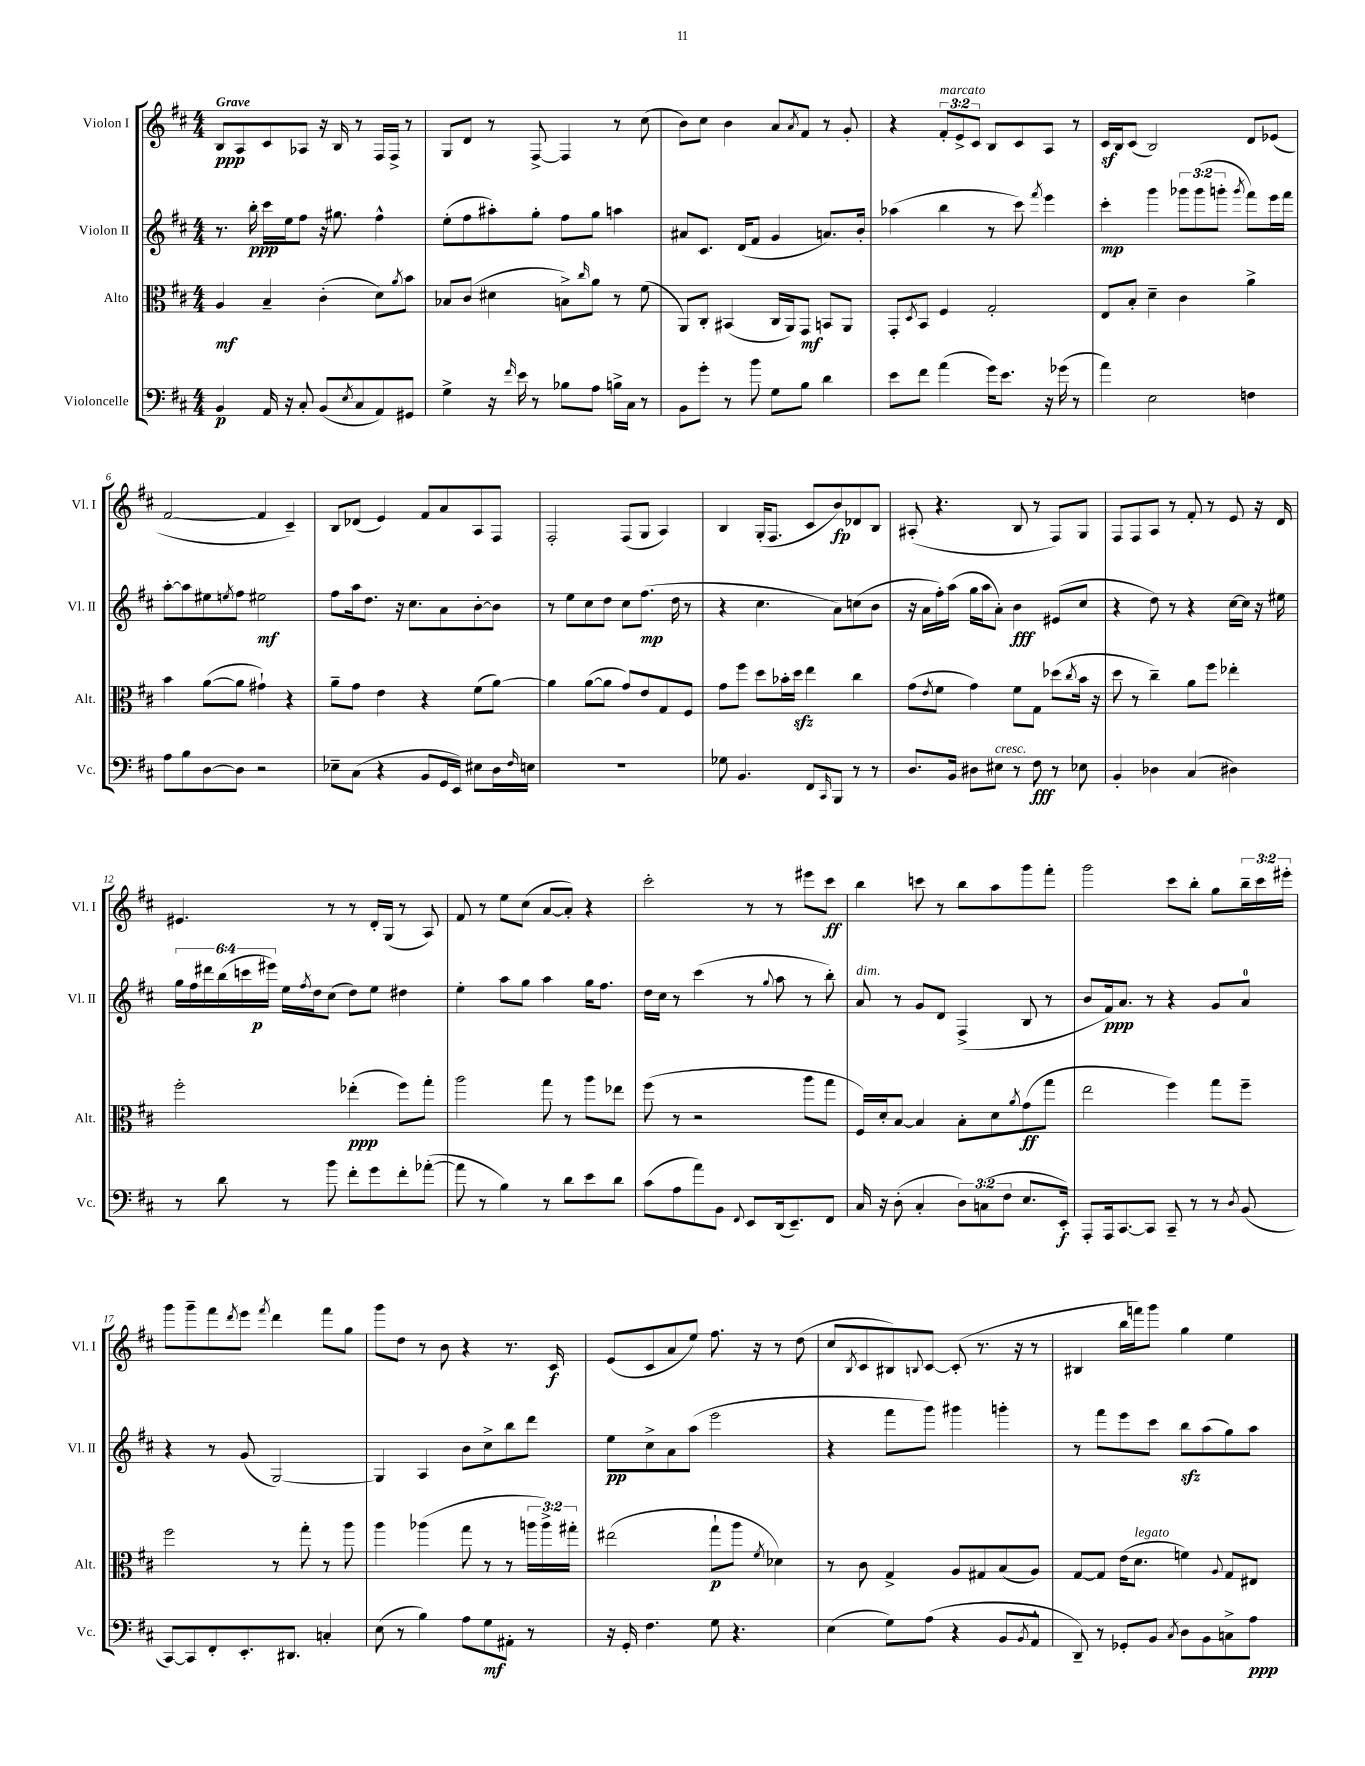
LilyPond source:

<<
\new StaffGroup <<
\new Staff = "s0" \with { instrumentName = "Violon I" shortInstrumentName = "Vl. I" } {
    \clef treble \key d \major \numericTimeSignature \time 4/4 \override Staff.TupletNumber.text = #tuplet-number::calc-fraction-text \tempo "Grave"
    b8\ppp a8 cis'8 aes8 r16 b16 r8 fis16 fis16-> r8 |
    g8 d'8 r8 fis8~-> fis4 r8 cis''8( |
    b'8) cis''8 b'4 a'8 \acciaccatura { a'8 } fis'8 r8 g'8-. |
    r4 \tuplet 3/2 { fis'8-.^\markup { \italic "marcato" } e'8-> cis'8 } b8 cis'8 a8 r8 |
    cis'16\sf b16 cis'8( b2) d'8 ees'8( |
    fis'2~ fis'4 cis'4--) |
    b8 des'8( e'4) fis'8 a'8 a8 fis8 |
    fis2-. fis8( g8 a4) |
    b4 g16-.( fis8. cis'8 b'8\fp) des'8 b8 |
    ais8-.( r4. b8 r8 fis8) g8 |
    fis8 fis8 a8 r8 fis'8-. r8 e'8 r16 d'16 |
    eis'4. r8 r8 d'16-. g16( r8 a8) |
    fis'8 r8 e''8 cis''8( a'8~ a'8-.) r4 |
    cis'''2-. r8 r8 eis'''8 cis'''8\ff |
    b''4 c'''8 r8 b''8 a''8 g'''8 fis'''8-. |
    g'''2 cis'''8 b''8-. g''8 \tuplet 3/2 { b''16-- cis'''16 eis'''16-. } |
    g'''8 g'''8-- fis'''8 \acciaccatura { d'''8 } e'''8 \acciaccatura { fis'''8 } d'''4 fis'''8 g''8 |
    g'''8 d''8 r8 b'8 r4 r8. cis'16\f |
    e'8( cis'8 a'8 e''8) fis''8. r16 r8 d''8( |
    cis''8 \acciaccatura { b8 } cis'8 bis8) \appoggiatura { b8 } cis'8~ cis'8-.( r8. r16 r8 |
    bis4 b''16 f'''16) g'''8 g''4 e''4 \bar "|." |
}
\new Staff = "s1" \with { instrumentName = "Violon II" shortInstrumentName = "Vl. II" } {
    \clef treble \key d \major \numericTimeSignature \time 4/4 \override Staff.TupletNumber.text = #tuplet-number::calc-fraction-text
    r8. b''16-.\ppp cis'''16 e''16 fis''8 r16 gis''8. fis''4-^ |
    e''8-.( fis''8 ais''8-.) g''8-. fis''8 g''8 a''4 |
    ais'8 cis'8. d'16( fis'8 g'4 a'8.) b'16-. |
    aes''4( b''4 r8 cis'''8) \acciaccatura { fis'''8 } e'''4 |
    cis'''4-.\mp g'''4 \tuplet 3/2 { ges'''8 ges'''8( g'''8-. } \acciaccatura { g'''8 } fis'''8) e'''16 fis'''16 |
    a''8~-. a''8 eis''8 \acciaccatura { e''8 } fis''8 eis''2\mf |
    fis''8 a''16 d''8. r16 cis''8. a'8 b'8~-. b'8 |
    r8 e''8 cis''8 d''8 cis''8 fis''8.\mp( d''16 r8 |
    r4 cis''4. a'8) c''8( b'8 |
    r16 a'16 fis''16-.) a''16( g''16 a''16 a'8-.) b'4\fff eis'8( cis''8 |
    r4 d''8) r8 r4 cis''16~ cis''16 r16 eis''16 |
    \tuplet 6/4 { g''16 fis''16 dis'''16 b''16( c'''16 eis'''16\p) } e''16 \acciaccatura { fis''8 } d''16 cis''8( d''8) e''8 dis''4 |
    e''4-. a''8 g''8 a''4 g''16 fis''8. |
    d''16 cis''16 r8 cis'''4( r8 \appoggiatura { g''8 } a''8 r8 b''8-.) |
    a'8^\markup { \italic "dim." } r8 g'8 d'8 fis4->( b8 r8 |
    b'8 fis'16\ppp) a'8. r8 r4 g'8 a'8-0 |
    r4 r8 g'8( g2~) |
    g4 a4 b'8 cis''8-> b''8 d'''8 |
    e''8\pp cis''8-> a'8 a''8( e'''2 |
    r4 fis'''8 g'''8) gis'''4 g'''4-. |
    r8 fis'''8 e'''8 cis'''8 b''8\sfz a''8( g''8) a''8 \bar "|." |
}
\new Staff = "s2" \with { instrumentName = "Alto" shortInstrumentName = "Alt." } {
    \clef alto \key d \major \numericTimeSignature \time 4/4 \override Staff.TupletNumber.text = #tuplet-number::calc-fraction-text
    a4\mf b4-- cis'4-.( d'8) \acciaccatura { a'8 } b'8 |
    bes8 cis'8( dis'4 b8->) \grace { cis''16 } a'8 r8 fis'8( |
    a,8) cis8-. bis,4( cis16 a,16) g,8\mf b,8 a,8 |
    g,8-. \acciaccatura { d8 } b,8 fis4 g2-. |
    e8 b8-. d'4-- cis'4 a'4-> |
    b'4 a'8~( a'8 gis'4-!) r4 |
    a'8-- g'8 e'4 r4 fis'8( a'8~) |
    a'4 a'8~( a'8 g'8) e'8 g8 fis8 |
    g'8 fis''8 d''8 bes'16-. d''16\sfz e''4 cis''4 |
    g'8( \acciaccatura { e'8 } fis'8 g'4) fis'8 g8 des''8( \acciaccatura { cis''8 } b'16 r16 |
    d''8 r8 cis''4--) a'8 fis''8 ees''4-. |
    fis''2-. ees''4-.\ppp( fis''8) g''8-. |
    a''2 g''8 r8 a''8 ees''8 |
    fis''8( r8 r2 a''8 g''8 |
    fis16) d'16-. b8~ b4 b8-. d'8 \acciaccatura { a'8 } g'8\ff( g''8 |
    e''2 fis''4) g''8 fis''8-- |
    fis''2 r8 g''8-. r8 a''8 |
    a''4 aes''4( g''8 r8 r8 \tuplet 3/2 { a''16 a''16->) gis''16-. } |
    eis''2( g''8-!\p a''8 \acciaccatura { fis'8 } des'4) |
    r8 cis'8 g4-> a8 gis8 b8( a8) |
    g8~ g8 e'16( d'8.^\markup { \italic "legato" } f'4) \appoggiatura { a8 } g8 eis8 \bar "|." |
}
\new Staff = "s3" \with { instrumentName = "Violoncelle" shortInstrumentName = "Vc." } {
    \clef bass \key d \major \numericTimeSignature \time 4/4 \override Staff.TupletNumber.text = #tuplet-number::calc-fraction-text
    b,4\p a,16 r16 cis8-. b,8( \acciaccatura { e8 } cis8 a,8) gis,8 |
    g4-> r16 \grace { fis'16 } e'16 r8 bes8 a8 b16-> cis16 r8 |
    b,8 g'8-. r8 b'8 g8 b8 d'4 |
    e'8 fis'8 a'4( g'16) e'8. r16 ges'16( r8 |
    a'4) e2 f4 |
    a8 b8 d8~ d8 r2 |
    ees8-- cis8( r4 b,8 g,16 e,16) eis8 d16 \grace { fis16 } e16 |
    R1 |
    ges8 b,4. fis,8 \grace { cis,16 } b,,8 r8 r8 |
    d8. b,16 dis8 eis8^\markup { \italic "cresc." } r8 fis8\fff r8 ees8 |
    b,4-. des4 cis4( dis4) |
    r8 d'8 r8 b'8 fis'8-. g'8 fis'8-. aes'8~-.( |
    aes'8 r8 b4) r8 d'8 e'8 d'8 |
    cis'8( a8 a'8) b,8 \appoggiatura { fis,8 } e,8 d,16( e,8.--) fis,8 |
    cis16 r16 d8-.( cis4-. \tuplet 3/2 { d8) c8( fis8 } e8. e,16-.\f) |
    a,,8-. a,,16 cis,8.~ cis,8 cis,8-- r8 r8 \acciaccatura { d8 } b,8( |
    cis,8~) cis,8 fis,8-. e,8.-. dis,8. c4-. |
    e8( r8 b4) a8 g8\mf ais,8-. r8 |
    r16 g,16-. fis4. g8 r4. |
    e4( g8) a8( r4 b,8 \acciaccatura { b,8 } a,8-^ |
    d,8--) r8 ges,8-. b,8 \acciaccatura { cis8 } d8 b,8 c8-> a8\ppp \bar "|." |
}
>>
>>
